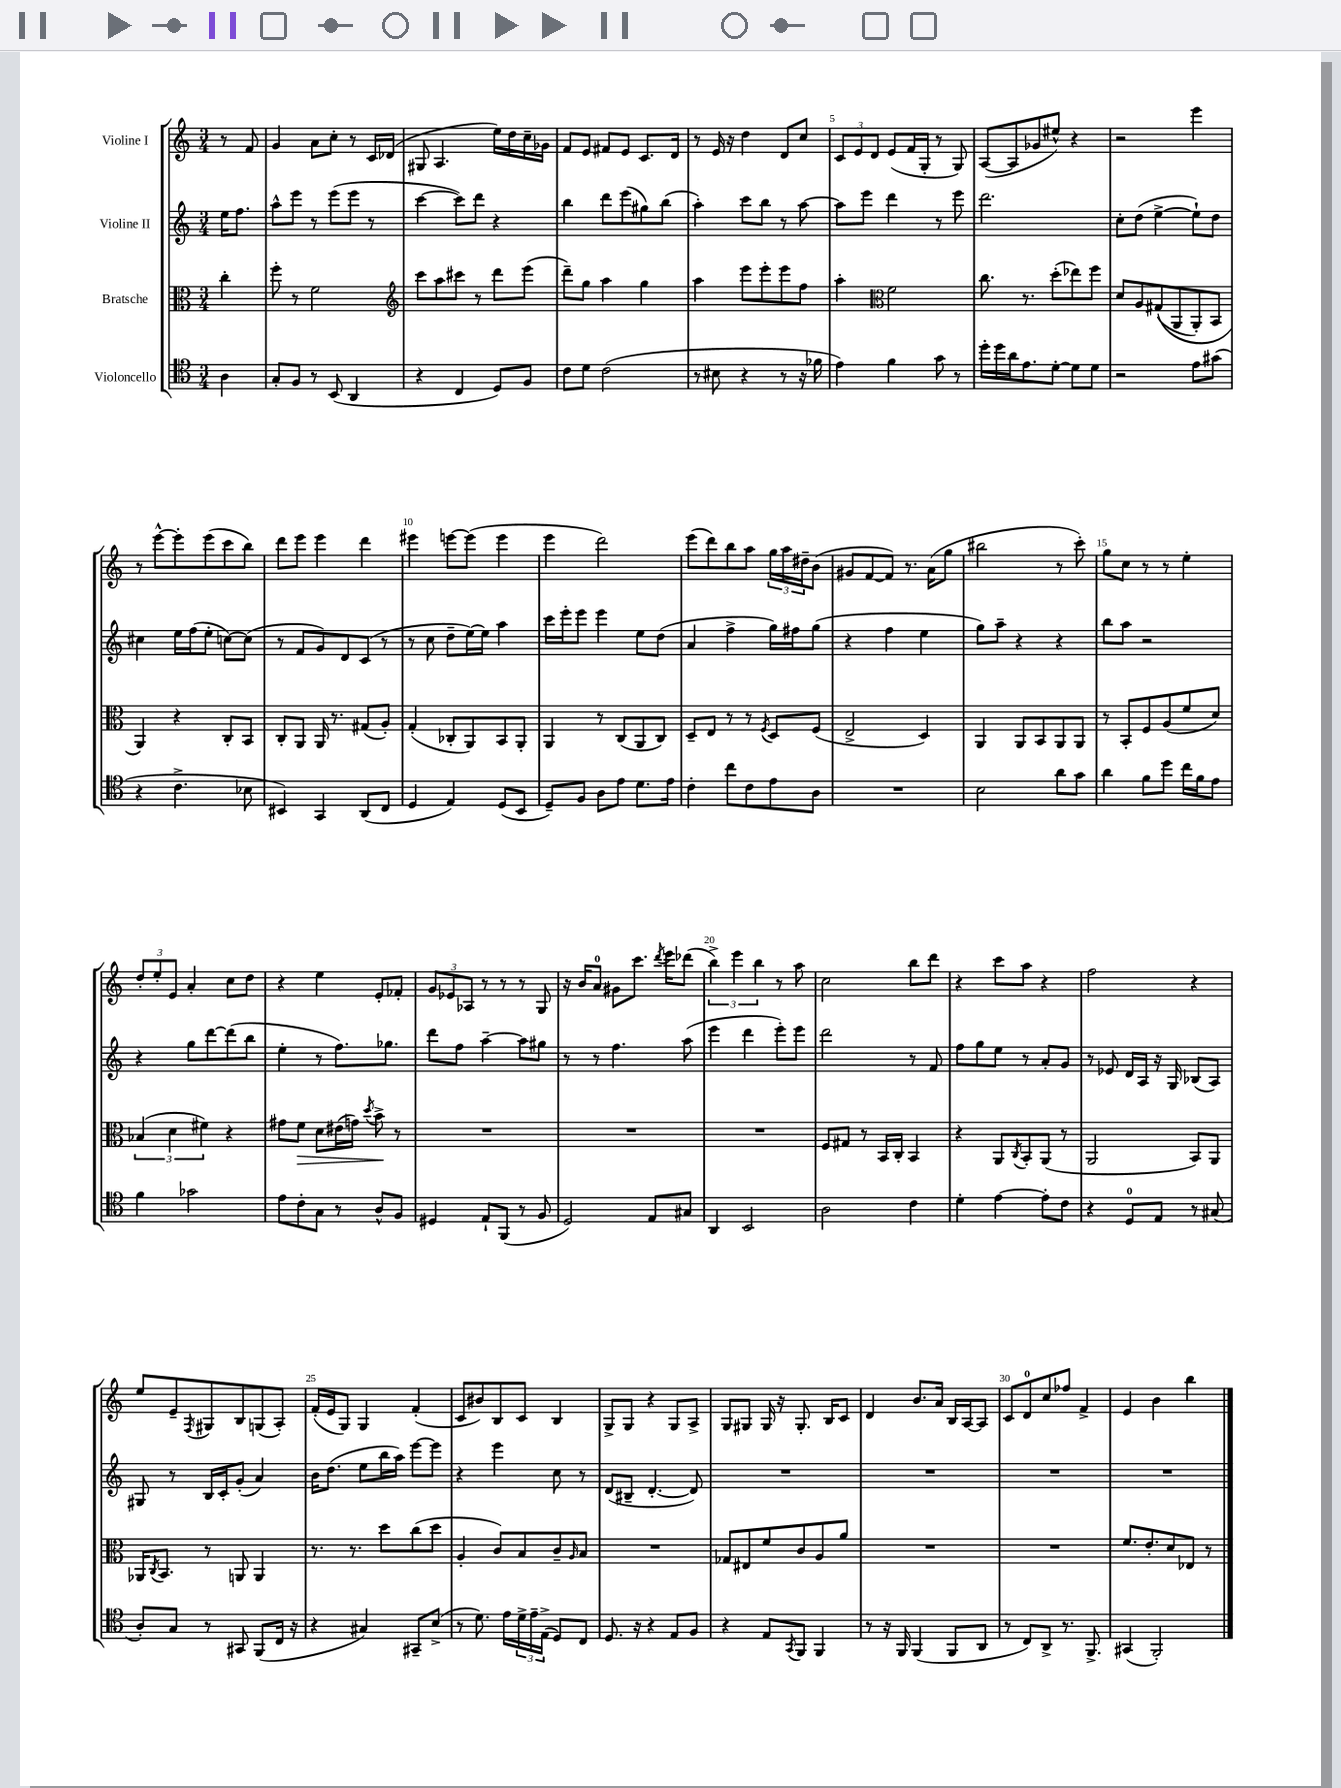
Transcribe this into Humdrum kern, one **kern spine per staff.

**kern	**kern	**kern	**kern
*staff4	*staff3	*staff2	*staff1
*clefC4	*clefC3	*clefG2	*clefG2
*k[]	*k[]	*k[]	*k[]
*M3/4	*M3/4	*M3/4	*M3/4
4A\	4cc'\	16ee\LK	8r
.	.	8.ff\J	.
.	.	.	8f/
=	=	=	=
8G'/L	8ff'\	8aa^^\L	4g/
8F/J	8r	8eee\J	.
8r	2f\	8r	8a\L
(8BB/	.	(8eee\L	8cc'\J
4AA/	.	8eee\J	8r
.	.	8r	16c/LL
.	.	.	(16d-/JJ
=	=	=	=
*	*clefG2	*	*
4r	8ccc\L	[4ccc\	8G#/
.	8aa\	.	4.A/
4C/	8ccc#\J	8ccc\]L)	.
.	8r	8ddd\J	.
8D/L)	8ddd\L	4r	16ee\LL)
.	.	.	16dd\
8F/J	(8eee\J	.	16cc~\
.	.	.	16g-\JJ
=	=	=	=
8c\L	8ddd~\L)	4bb\	8f/L
8d\J	8gg\J	.	8e/J
(2c\	4aa\	8ddd\L	8f#/L
.	.	(8eee\	8e/J
.	4gg\	8gg#\)	8.c/L
.	.	(8bb\J	.
.	.	.	16d/Jk
=	=	=	=
8r	4aa\	4aa'\)	8r
8B#\	.	.	16e/
.	.	.	16r
4r	8eee\L	8ccc\L	4dd\
.	8eee'\	8bb\J	.
8r	8eee\	8r	8d/L
16r	8ff\J	[8aa\	8cc/J
16f-\	.	.	.
=	=	=	=
4e\)	4aa'\	8aa\]L	12c/L
.	.	.	12e/
.	.	8eee\J	.
.	.	.	12d/J
*	*clefC3	*	*
4f\	2f\	4ddd\	(8e/L
.	.	.	16f/L
.	.	.	16G'/JJ
8g\	.	8r	8r
8r	.	8eee\	8G/)
=	=	=	=
16dd'\LL	8.cc\	2.ddd\	([8A/L
16dd\	.	.	.
16a\J	.	.	8A/]
8.e\	8.r	.	.
.	.	.	8g-/
[8d'\J	(8dd'\L	.	8ee#^^/J)
8d\]L	8ee-\)	.	4r
8d\J	8ff\J	.	.
=	=	=	=
2r	8d/L	8cc'\L	2r
.	8A/	(8dd\J	.
.	&((8G#/	[4ee^\	.
.	8AA/	.	.
8e\L	8AA'/)	8ee`\]L)	4eee\
(8g#\J	8BB/J	8dd\J	.
=	=	=	=
4r	4AA/&)	4cc#\	8r
.	.	.	[8eee^^\L
4.c^\	4r	16ee\LL	8eee'\]
.	.	(16ff\J	.
.	.	8ee'\J	(8eee\
.	8C'/L	[8cc\L)	8ccc\
8B-\	8BB/J	(8cc\]J	8bb\J)
=	=	=	=
4BB#/)	8C'/L	8r	8ddd\L
.	8AA/J	8f/L	8eee\J
4GG/	16AA/	8g/)	4eee\
.	8.r	.	.
.	.	8d/	.
(8AA/L	(8G#/L	(8c/J	4ddd\
8C/J	8A'/J)	8r	.
=	=	=	=
4D/	(4G'/	8r	4eee#\
.	.	8cc\	.
4E/)	8C-'/L	8dd~\L	[8eee\L
.	8AA/)	[16ee\L)	(8eee\]J
.	.	16ee\]JJ	.
(8D/L	8BB/	4aa\	4eee\
8BB/J	8AA'/J	.	.
=	=	=	=
8D~/L)	4AA/	16ccc\LL	4eee\
.	.	16eee'\J	.
8F/J	.	8eee\J	.
8A\L	8r	4eee\	2ddd\)
8e\J	(8C/L	.	.
8.d\L	8AA/	8ee\L	.
.	8C/J)	(8dd\J	.
16e\Jk	.	.	.
=	=	=	=
4c'\	8D~/L	4a/	(8eee\L
.	8E/J	.	8ddd\)
8cc\L	8r	4ff^\	8bb\
8c\	8r	.	8aa\J
.	8qF/	.	.
8e\	8D/L	16gg\LL)	24gg\LL
.	.	.	24aa\
.	.	16ff#\J	.
.	.	.	24dd#~\J
8A\J	(8F/J	(8gg\J	(8b\J
=	=	=	=
2.r	2E^/	4r	8g#/L
.	.	.	[8f/
.	.	4ff\	8f/]J)
.	.	.	8.r
.	4D/)	4ee\	.
.	.	.	(16a\LK
.	.	.	8gg\J
=	=	=	=
2B\	4AA/	8gg\L)	2bb#\
.	.	8aa~\J	.
.	8AA/L	4r	.
.	8BB/	.	.
8a\L	8AA/	4r	8r
8g\J	8AA/J	.	8ccc'\)
=	=	=	=
4a\	8r	8bb\L	8gg\L
.	8BB'/L	8aa\J	8cc\J
8f\L	8F/	2r	8r
8dd\J	(8A/	.	8r
16cc\LL	8f/	.	4ee'\
16f\J	.	.	.
8e\J	8d/J)	.	.
=	=	=	=
4f\	(6B-/	4r	12dd'/L
.	.	.	12ee'/
.	6d\	.	12e/J
2g-\	.	8gg\L	4a'/
.	6f#\)	.	.
.	.	[8ddd\	.
.	4r	(8ddd\]	8cc\L
.	.	8bb\J	8dd\J
=	=	=	=
8e\L	8g#\L	4ee'\	4r
8c'\	8f\J	.	.
8G\J	8d\L	8r	4ee\
8r	(16e#\L	8.ff\L)	.
.	16g\JJ)	.	.
.	8qdd/	.	.
8A^^/L	8b^\	.	8e'/L
.	.	8.gg-\J	.
8F/J	8r	.	8f-'/J
=	=	=	=
4D#/	2.r	8ddd\L	12g/L
.	.	.	12e-/
.	.	8ff\J	.
.	.	.	12A-/J
8E`/L	.	[4aa~\	8r
(8FF/J	.	.	8r
8r	.	8aa\]L	8r
8F/	.	8gg#\J	8G/
=	=	=	=
2D/)	2.r	8r	16r
.	.	.	16b/LK
.	.	8r	8a/J
.	.	4.ff\	8g#\L
.	.	.	8.ccc\J
8E/L	.	.	.
.	.	.	8qddd/
.	.	.	16eee\LK
8G#/J	.	(8aa\	(8ddd-\J
=	=	=	=
4AA/	2.r	4eee\	6bb^\)
.	.	.	6eee\
2BB/	.	4ddd\	.
.	.	.	6bb\
.	.	8eee'\L)	8r
.	.	8eee\J	8aa\
=	=	=	=
2A\	8F/L	2ddd\	2cc\
.	8G#/J	.	.
.	8r	.	.
.	16BB/LL	.	.
.	16C'/JJ	.	.
4c\	4BB/	8r	8bb\L
.	.	8f/	8ddd\J
=	=	=	=
4d'\	4r	8ff\L	4r
.	.	8gg\	.
[4e\	8AA/L	8ee\J	8ccc\L
.	8qC/	.	.
.	8BB'/	8r	8aa\J
8e'\]L	(8AA/J	8a'/L	4r
8c\J	8r	8g/J	.
=	=	=	=
4r	2AA/	8r	2ff\
.	.	8e-/	.
8D/L	.	16d/LL	.
.	.	16A/JJ	.
8E/J	.	16r	.
.	.	16G/	.
8r	8BB/L)	(8B-/L	4r
(8G#/	8AA/J	8A/J)	.
=	=	=	=
8A'/L)	16AA-/LK	8G#/	8ee/L
.	8qC/	.	.
.	8.BB/J	.	.
8G/J	.	8r	8e~/
.	.	.	8qF/
8r	8r	16B/LL	8G#/
.	.	16c'/J	.
8GG#/	8AA/	(8g'/J	8B/
(8FF/L	4AA/	4a/)	(8G/
16C/Jk	.	.	8A'/J)
16r	.	.	.
=	=	=	=
4r	8.r	16b\LK	(16f'/LL
.	.	(8.dd\J	16e/J
.	.	.	8G/J)
.	8.r	.	.
4G#/)	.	8ee\L	4G/
.	8dd\L	16bb\L	.
.	.	16aa\JJ)	.
8GG#~/L	(8cc\	[8eee\L	(4f'/
(8B^/J	8dd\J	8eee\]J	.
=	=	=	=
8r	4A'/	4r	8c/L
8.d\)	.	.	8b#/)
.	8c/L)	4eee\	8B/
16e\LL	.	.	.
24d^\	8B/	.	8c/J
24e~\	.	.	.
(24E^\JJ	.	.	.
8D/L)	8c~/	8cc\	4B/
.	16qqA/	.	.
8C/J	8B/J	8r	.
=	=	=	=
8.D/	2.r	(8d/L	8G^/L
.	.	8B#~/J	8G/J
16r	.	.	.
4r	.	[4.d'/	4r
8E/L	.	.	8G/L
8F/J	.	8d/])	8A^/J
=	=	=	=
4r	8G-/L	2.r	8G/L
.	8E#/	.	8G#/J
8E/L	8f/	.	16G#/
.	.	.	16r
8qGG/	.	.	.
8FF/J	8c/	.	8.G#'/
4FF/	8A/	.	.
.	.	.	16B/LK
.	8a/J	.	8c/J
=	=	=	=
8r	2.r	2.r	4d/
16r	.	.	.
16FF/	.	.	.
(4FF/	.	.	8.b/L
.	.	.	16a/Jk
8FF/L	.	.	16B/LL
.	.	.	[16A/J
8AA/J	.	.	8A/]J
=	=	=	=
8r	2.r	2.r	8c/L
8C/L)	.	.	8d/
8AA^/J	.	.	8cc/
8.r	.	.	8ff-/J
.	.	.	4f^/
8.FF^/	.	.	.
=	=	=	=
(4GG#/	8.f/L	2.r	4e/
.	8.e'/	.	.
2FF'/)	.	.	4b\
.	8d/	.	.
.	8E-/J	.	4bb\
.	8r	.	.
==	==	==	==
*-	*-	*-	*-
